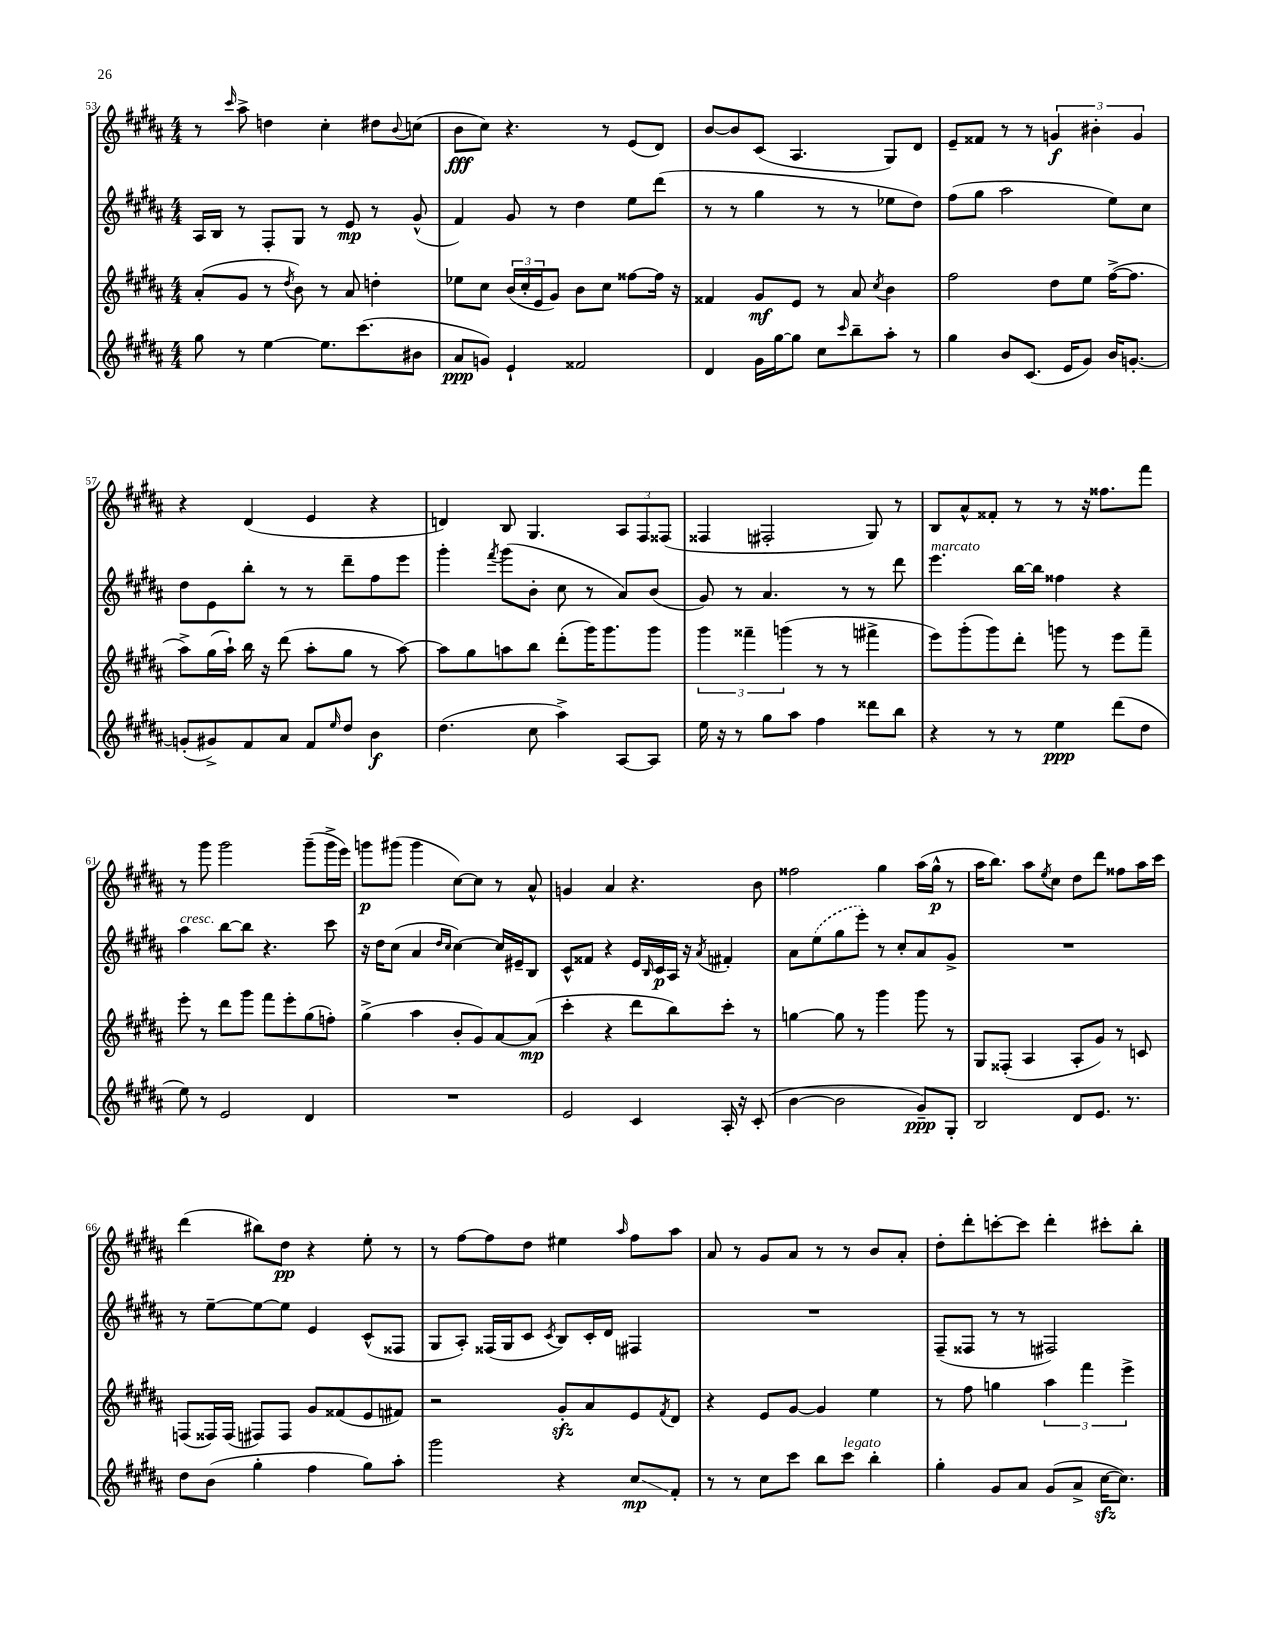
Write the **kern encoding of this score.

**kern	**kern	**kern	**kern
*staff4	*staff3	*staff2	*staff1
*clefG2	*clefG2	*clefG2	*clefG2
*k[f#c#g#d#a#]	*k[f#c#g#d#a#]	*k[f#c#g#d#a#]	*k[f#c#g#d#a#]
*M4/4	*M4/4	*M4/4	*M4/4
8gg#\	(8a#'/L	16A#/LL	8r
.	.	16B/JJ	.
.	.	.	16qqccc#/
8r	8g#/J	8r	8aa#^\
[4ee\	8r	8F#'/L	4dd\
.	8qdd#/	.	.
.	8b\)	8G#/J	.
8.ee\]L	8r	8r	4cc#'\
.	8a#/	8e/	.
(8.ccc#\	.	.	.
.	4dd'\	8r	8dd#\L
.	.	.	8qqb/
8b#\J	.	(8g#^^/	(8cc\J
=	=	=	=
8a#/L	8ee-\L	4f#/)	8b\L
8g/J)	8cc#\J	.	8cc#\J)
4e`/	(24b/LL	8g#/	4.r
.	24cc#'/	.	.
.	24e/J	.	.
.	8g#/J)	8r	.
2f##/	8b\L	4dd#\	.
.	8cc#\J	.	8r
.	[8ff##\L	8ee\L	(8e/L
.	16ff##\]Jk	(8ddd#\J	8d#/J)
.	16r	.	.
=	=	=	=
4d#/	4f##/	8r	[8b/L
.	.	8r	8b/]
16g#\LL	8g#/L	4gg#\	(8c#/J
[16gg#\J	.	.	.
8gg#\]J	8e/J	.	4.A#/
8cc#\L	8r	8r	.
16qqccc#/	.	.	.
8bb~\	8a#/	8r	.
.	8qcc#/	.	.
8aa#'\J	4b\	8ee-\L	8G#/L)
8r	.	8dd#\J)	8d#/J
=	=	=	=
4gg#\	2ff#\	(8ff#\L	8e~/L
.	.	8gg#\J	8f##/J
8b/L	.	2aa#\	8r
(8.c#/J	.	.	8r
.	8dd#\L	.	6g/
16e/LK	.	.	.
8g#/J)	8ee\J	.	.
.	.	.	6b#'\
16b/LK	([16ff#^\LK	8ee\L)	.
[8.g'/J	8.ff#\]J	.	.
.	.	.	6g/
.	.	8cc#\J	.
=	=	=	=
(8g'/]L	8aa#^\L)	8dd#\L	4r
8g#^/)	(16gg#\L	8e\	.
.	16aa#`\JJ)	.	.
8f#/	16bb\	8bb'\J	(4d#/
.	16r	.	.
8a#/J	(8ddd#\	8r	.
8f#/L	8aa#'\L	8r	4e/
16qqee/	.	.	.
8dd#/J	8gg#\J	8ddd#~\L	.
4b\	8r	8ff#\	4r
.	[8aa#\)	8eee\J	.
=	=	=	=
(4.dd#\	8aa#\]L	4ggg#'\	4d/)
.	8gg#\	.	.
.	.	8qfff#/	.
.	8aa\	(8ggg#\L	8B/
8cc#\	8bb\J	8b'\J	4.G#/
4aa#^\)	(8ddd#'\L	8cc#\	.
.	16ggg#\K)	8r	.
.	8.ggg#\	.	.
[8A#/L	.	8a#/L)	12A#/L
.	.	.	12F#/
8A#/]J	8ggg#\J	(8b/J	.
.	.	.	(12F##/J
=	=	=	=
16ee\	6ggg#\	8g#/)	4F##/
16r	.	.	.
8r	.	8r	.
.	6fff##~\	.	.
8gg#\L	.	4.a#/	2F#'/
.	(6ggg\	.	.
8aa#\J	.	.	.
4ff#\	8r	.	.
.	8r	8r	.
8ddd##\L	4fff#^\	8r	8G#/)
8bb\J	.	8ddd#\	8r
=	=	=	=
4r	8eee\L)	4.eee\	8B/L
.	(8ggg#'\	.	8a#^^/
8r	8ggg#\)	.	8f##'/J
8r	8ddd#'\J	[16bb\LL	8r
.	.	16bb\]JJ	.
4ee\	8ggg\	4ff##\	8r
.	8r	.	16r
.	.	.	8.ff##\L
(8ddd#\L	8eee\L	4r	.
8dd#\J	8fff#~\J	.	8fff#\J
=	=	=	=
8ee\)	8eee'\	4aa#\	8r
8r	8r	.	8ggg#\
2e/	8ddd#\L	[8bb\L	2ggg#\
.	8ggg#\J	8bb\]J	.
.	8fff#\L	4.r	.
.	8eee'\	.	.
4d#/	(8gg#\	.	(8ggg#~\L
.	8ff'\J)	8ccc#\	16ggg#^\L
.	.	.	16eee\JJ)
=	=	=	=
1r	(4gg#^\	16r	8ggg\L
.	.	16dd#\LK	.
.	.	(8cc#\J	(8ggg#\J
.	4aa#\	4a#/	4ggg#\
.	.	16qqdd#/LL	.
.	.	16qqcc#/JJ	.
.	8b'/L	[4cc#\)	[8cc#\L)
.	8g#/)	.	8cc#\]J
.	[8a#/	16cc#/]LL	8r
.	.	16e#~/J	.
.	(8a#/]J	8B/J	8a#^^/
=	=	=	=
2e/	4ccc#'\	8c#^^/L	4g/
.	.	8f##/J	.
.	4r	4r	4a#/
4c#/	8ddd#\L	16e/LL	4.r
.	.	16qqB/	.
.	.	16c#/	.
.	8bb\)	16A#/JJ	.
.	.	16r	.
.	.	8qa#/	.
16A#'/	8ccc#'\J	4f#'/	.
16r	.	.	.
(8c#'/	8r	.	8b\
=	=	=	=
[4b\	[4gg\	8a#\L	2ff##\
.	.	(8ee\	.
2b\]	8gg\]	8gg#\	.
.	8r	8eee'\J)	.
.	4ggg#\	8r	4gg#\
.	.	8cc#'/L	.
8g#~/L)	8ggg#\	8a#/	(16aa#\LL
.	.	.	16gg#^^\JJ
8G#'/J	8r	8g#^/J	8r
=	=	=	=
2B/	8G#/L	1r	16aa#\LK
.	.	.	8.bb\J)
.	(8F##'/J	.	.
.	4A#/	.	8aa#\L
.	.	.	8qee/
.	.	.	8cc#\J
8d#/L	8A#'/L	.	8dd#\L
8.e/J	8g#/J)	.	8ddd#\J
.	8r	.	8ff##\L
8.r	.	.	.
.	8c/	.	16aa#\L
.	.	.	16ccc#\JJ
=	=	=	=
8dd#\L	(8F/L	8r	(4ddd#\
(8b\J	16F##/L)	[8ee~\L	.
.	(16F##/JJ	.	.
4gg#'\	8F#/L)	8ee\_	8bb#\L)
.	8F#/J	8ee\]J	8dd#\J
4ff#\	8g#/L	4e/	4r
.	(8f##/	.	.
8gg#\L)	8e/	(8c#^^/L	8ee'\
8aa#'\J	8f#/J)	8F##/J	8r
=	=	=	=
2ggg#\	2r	8G#/L	8r
.	.	8A#'/J)	[8ff#\L
.	.	(16F##/LL	8ff#\]
.	.	16G#/J	.
.	.	8c#/J	8dd#\J
.	.	8qc#/	.
4r	8g#'/L	8B/L)	4ee#\
.	8a#/	16c#'/L	.
.	.	16d#/JJ	.
.	.	.	16qqaa#/
8cc#/L	8e/	4F#/	8ff#\L
.	8qf#/	.	.
8f#'/J	8d#/J	.	8aa#\J
=	=	=	=
8r	4r	1r	8a#/
8r	.	.	8r
8cc#\L	8e/L	.	8g#/L
8ccc#\J	[8g#/J	.	8a#/J
8bb\L	4g#/]	.	8r
8ccc#\J	.	.	8r
4bb'\	4ee\	.	8b/L
.	.	.	8a#'/J
=	=	=	=
4gg#'\	8r	(8F#~/L	8dd#'\L
.	8ff#\	8F##/J	8ddd#'\
8g#/L	4gg\	8r	[8ccc'\
8a#/J	.	8r	8ccc\]J
(8g#/L	6aa#\	2F#/)	4ddd#'\
8a#^/J	.	.	.
.	6fff#\	.	.
[16cc#\LK	.	.	8ccc#'\L
8.cc#\]J)	.	.	.
.	6eee^\	.	.
.	.	.	8bb'\J
==	==	==	==
*-	*-	*-	*-
